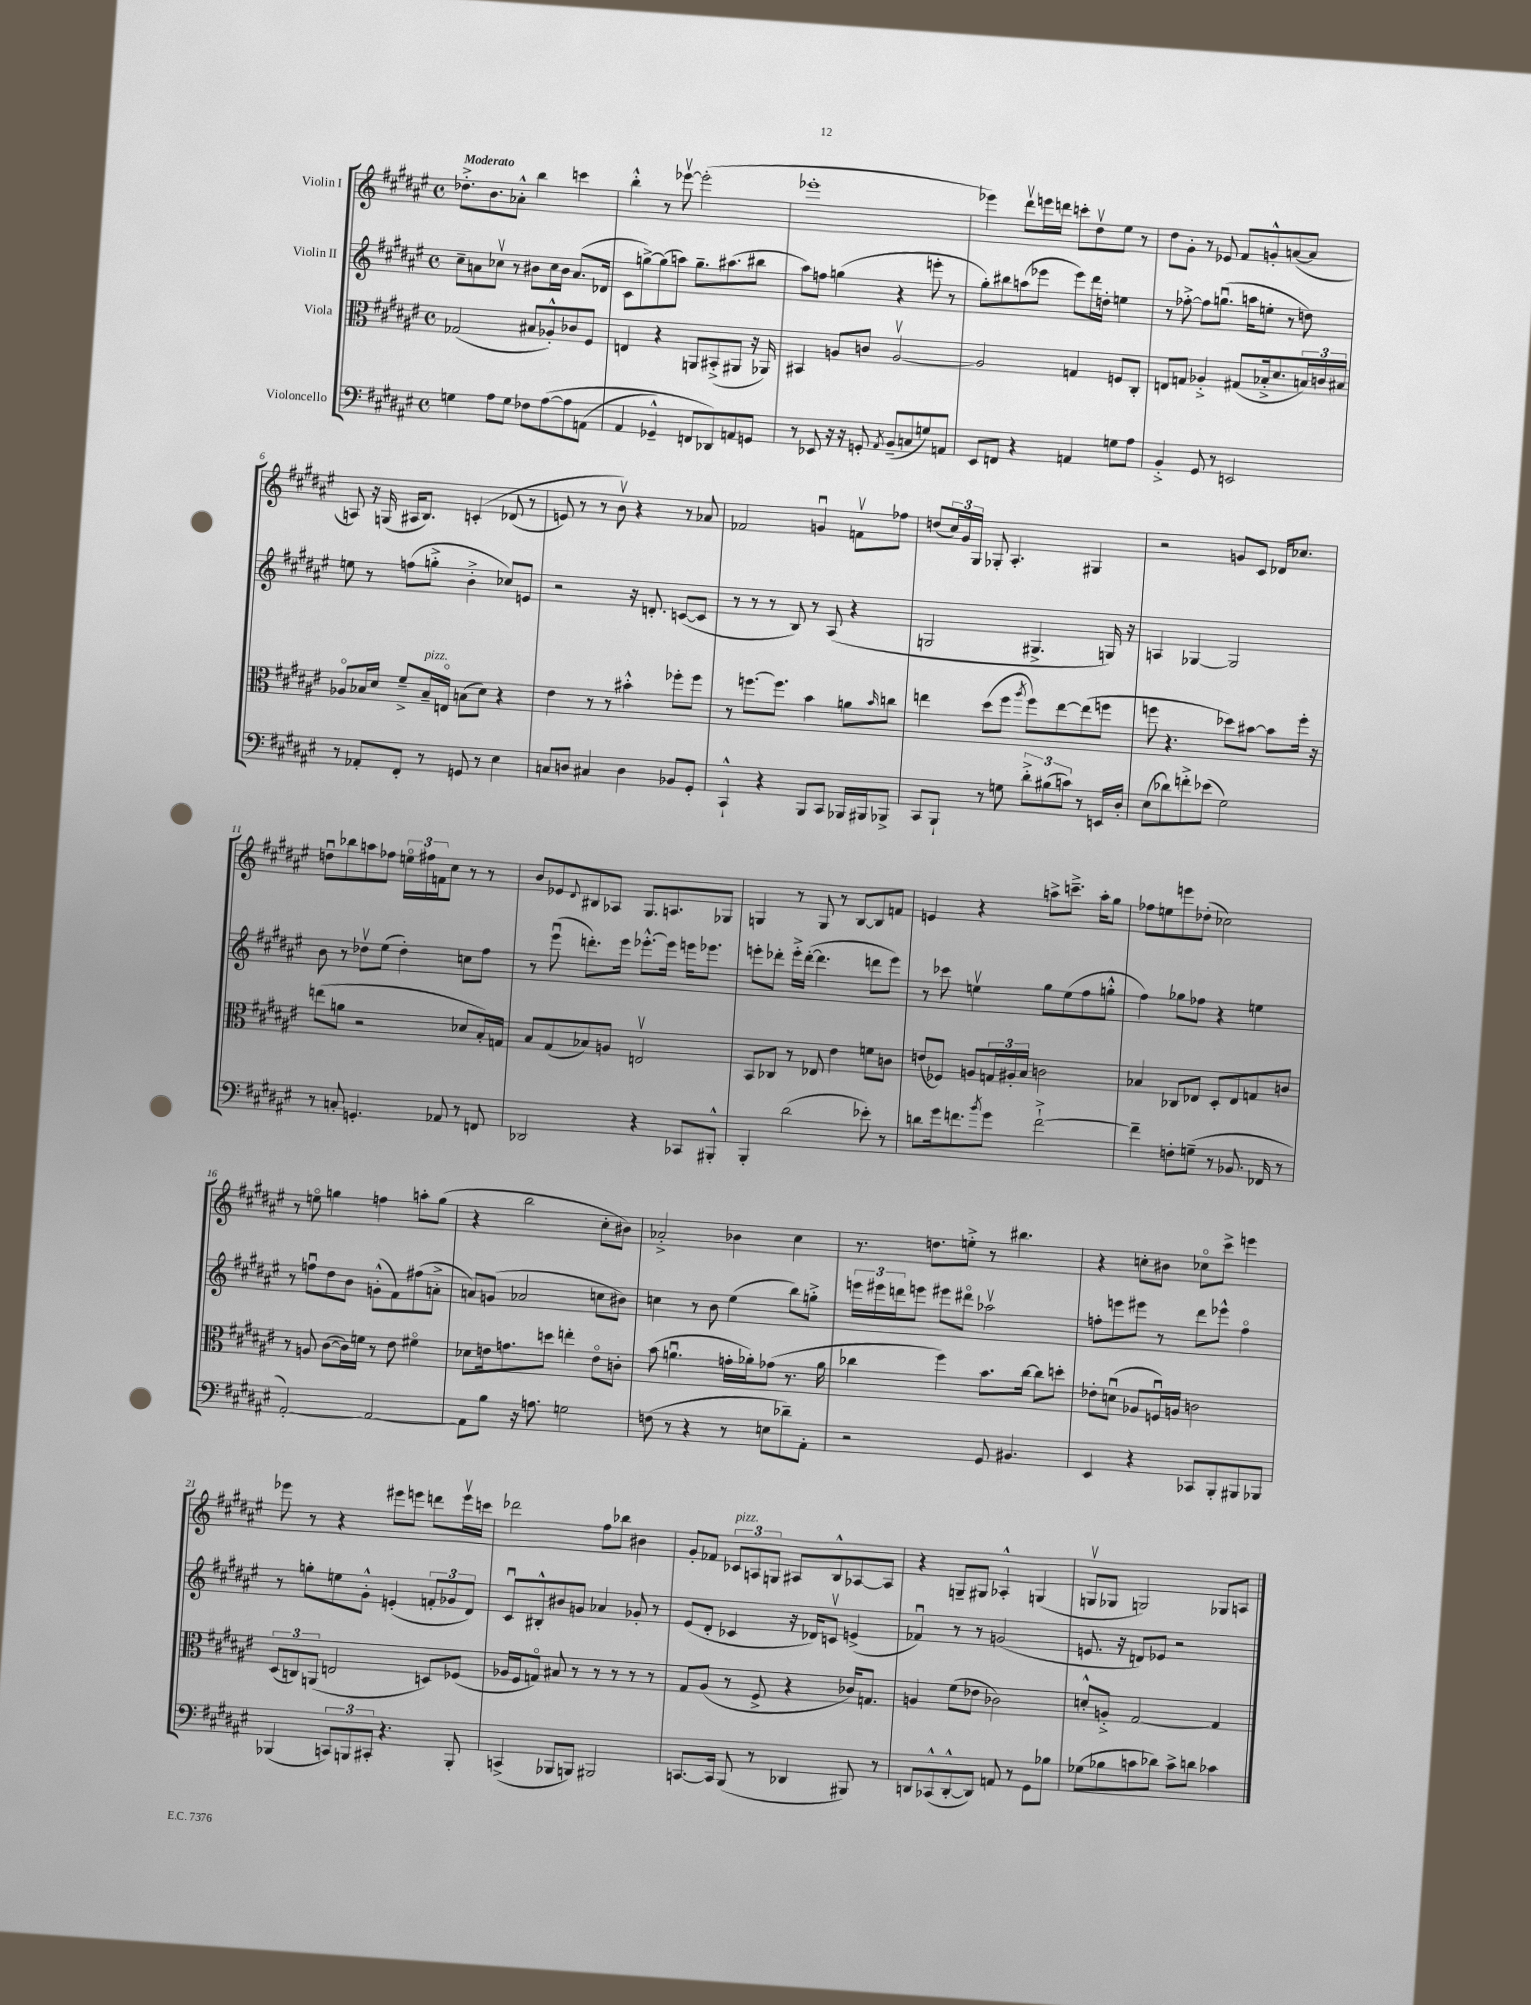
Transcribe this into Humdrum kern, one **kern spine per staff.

**kern	**kern	**kern	**kern
*part4	*part3	*part2	*part1
*staff4	*staff3	*staff2	*staff1
*I"Violoncello	*I"Viola	*I"Violin II	*I"Violin I
*clefF4	*clefC3	*clefG2	*clefG2
*k[f#c#g#d#a#e#]	*k[f#c#g#d#a#e#]	*k[f#c#g#d#a#e#]	*k[f#c#g#d#a#e#]
*M4/4	*M4/4	*M4/4	*M4/4
*met(c)	*met(c)	*met(c)	*met(c)
=1	=1	=1	=1
!	!	!	!LO:TX:a:B:t=Moderato
4Gn\	(2G-X/	8cc#~\L	8.dd-X'^\L
.	.	8an\	.
.	.	.	8.b\
8A#\L	.	8cc-Xv\J	.
8G\J	.	8r	8a-X'^^\J
8F-X\L	8B#X/L	8b#X\L	4bb\
([8A#\	8A-X'^^/)	16cc-\L	.
.	.	16b#\JJ	.
8A#\]	8c-X/	(8.a/L	4cccn\
(8AAn\J	8F#/J	.	.
.	.	16d-X/Jk	.
=2	=2	=2	=2
4AA#/	4En/	8c#\L	4bb'^^\
.	.	[8ggn^\)	.
4GG-X~^^/)	4r	(8gg\]	8r
.	.	8aan\J)	[8eee-Xv\
8FFn/L	8AAn/L	8.gg~\L	(2eee-'\]
8DD-X/)	(8BB#X'^/	.	.
.	.	(8.aa#X\	.
8AAn/	8AA#X/J	.	.
8GGn/J	16r	8bb#X\J	.
.	16AA-X/)	.	.
=3	=3	=3	=3
8r	4BB#X/	8aa#\L)	1eee-X'
8EE-X/	.	8ffn\J	.
16r	8An/L	(4ggn\	.
16r	.	.	.
8GGn'/	8cn/J	.	.
8qAA#/	.	.	.
(8BB~/L	[2Av/	4r	.
8Cn/	.	.	.
8Gn/)	.	8eeen'\	.
8AAn/J	.	8r	.
=4	=4	=4	=4
8EE#/L	2A/]	8gg#'\L)	4eee-X\)
8FFn/J	.	8bb#X\	.
4r	.	(8aan\	8ddd#v\L
.	.	8eee-X\J	16eeen\L
.	.	.	16dddn\JJ
4AAn/	4Gn/	8eee-\L)	8cccn'\L
.	.	16ddd#\L	8dd#v\
.	.	16ddn'\JJ	.
8Gn\L	8Fn/L	4een\	8ee#\J
8A#\J	8C#'/J	.	8r
=5	=5	=5	=5
4BB'^/	8En/L	8r	8dd#\L
.	8Gn/J	[8ff-X'^\	8g#'\J
8GG#/	4A-X'^/	8ff-\L]	8r
8r	.	(8.ggnu\J	8e-X/
2EEn/	(8G#X/L	.	8f#/L
.	.	16aan\KL	.
.	16B-X'^/k	8een'\J	8gn'^^/
.	8.d#/	.	.
.	.	8r	([8an/
.	24Bn/L)	8ddn\)	8a/J]
.	24cn/	.	.
.	24B#X/JJ	.	.
!!LO:LB:g=z
=6	=6	=6	=6
8r	8A-X/L	8een\	8An/)
8AA-X'/L	16B-X/L	8r	16r
.	16d#/JJ	.	(16Gn/
8FF#'/J	8f#~^/L	(8ffn\L	16A#X/KL
.	.	.	8.B/J)
!	!LO:TX:a:i:t=pizz.	!	!
8r	16B-~/L	8ggn'^\J	.
.	16En/JJ	.	.
8GGn/	(8Bn\L	4b'^\	(4cn'/
8r	8d#\J)	.	.
4E#\	4r	8cc-X/L)	(8d-X/
.	.	8en/J	8r
=7	=7	=7	=7
8Cn/L	4e#\	2r	8en/)
8Dn/J	.	.	8r
4C#X/	8r	.	8r
.	8r	.	8bv\)
4D\	4b#X'^^\	16r	4r
.	.	8.dn'/	.
8BB-X/L	8ff-X'\L	([8cn/L	8r
8GG#'/J	8ff-\J	8c/J]	8a-X/
=8	=8	=8	=8
4CC#`^^/	8r	8r	2f-X/
.	[8.ffn\L	8r	.
4r	.	8r	.
.	8.ff\J]	.	.
.	.	8B/)	.
8BBB/L	4b\	8r	4gnu/
8CC#/J	.	(8A#/	.
16BBB-X/LL	8an\L	4r	8fnv\L
16BBB#X/J	.	.	.
.	16qqb/	.	.
8BBB-X^/J	8ccn\J	.	8ff-X\J
=9	=9	=9	=9
8CC#/L	4een\	2Gn/	(8ddn/L
8BBB`/J	.	.	24cc#/L)
.	.	.	24g#/
.	.	.	24G#/JJ
8r	(8dd#\L	.	8G-X'/
8Gn\	8ff#\J	.	4.A#'/
.	8qaa#/	.	.
12d#'^\L	8ff#\L)	4.G#X^/	.
(12B#X\	.	.	.
.	[8ee\	.	.
12cn\J)	.	.	.
8r	(8ee\]	.	4G#X/
16EEn/LL	8ffn\J	16Gn/)	.
16D#'/JJ	.	16r	.
=10	=10	=10	=10
(8E#\L	8ffn\	4An/	2r
8d-X\)	4.r	.	.
8fn'^\	.	[4G-X/	.
(8e-X\J	.	.	.
2G#\)	8dd-X\L)	2G-/]	8gn/L
.	[8b#X\J	.	8c#/J
.	8b#\L]	.	16d-X/KL
.	.	.	8.cc-X/J
.	16ff'\Jk	.	.
.	16r	.	.
!!LO:LB:g=z
=11	=11	=11	=11
8r	(8een\L	8b\	8ddnu\L
8Cn'/	8an\J	8r	8bb-X\
4.GGn'/	2r	8dd-Xv\L	8aan\
.	.	(8ee#\J	8ff-X\J
.	.	4dd-'\)	24een\LL
.	.	.	24ff#X\
.	.	.	24fn\J
8AA-X/	.	.	8cc#\J
8r	8d-X/L	8ccn\L	8r
8FFn/	16B'/L)	8ff#\J	8r
.	16Gn/JJ	.	.
=12	=12	=12	=12
2DD-X/	8B/L	8r	8b/L
.	(8G#/	(8eee#u\	8e-X/
.	.	.	8qqd#/
.	8B-X/)	8.dddn'\L)	8B#X/
.	8An/J	.	8A-X/J
.	.	16eee#\Jk	.
4r	2Env/	[8.eee-X'^^\L	8.G#/L
.	.	16eee-\Jk]	8.An/
8CC-X/L	.	16eeen\KL	.
.	.	8.eee-X\J	.
8BBB#X'^^/J	.	.	8G-X/J
=13	=13	=13	=13
4BBB'/	8BB/L	8eeen'\L	4Gn/
.	8C-X/J	8ddd-X'\J	.
(2d#\	8r	16eee'^\LL	8r
.	.	([16ddd-'\JJ	.
.	8E-X/	4.ddd-\]	8G/
.	4e#\	.	8r
.	.	.	[8B/L
8e-X'\)	8fn\L	8dddn\L	8B/]
8r	8cn\J	8eee\J)	8fn/J
=14	=14	=14	=14
8dn\L	(8en/L	8r	4en/
16g#\k	8F-X/J)	8ccc-X\	.
8.fn\	.	.	.
.	8An/L	4eenv\	4r
8qb/	.	.	.
8g#\J	24Gn/L	.	.
.	24A#X'/	.	.
.	24B/JJ	.	.
[2f`^\	2cn\	8gg#\L	8aan^\L
.	.	(8ee\	8.cccn~^\J
.	.	8ff#\	.
.	.	.	16aa'\KL
.	.	8ggn'^^\J	8gg#\J
=15	=15	=15	=15
4f~\]	4B-X/	4ff#\)	8ff-X\L
.	.	.	8een\
8Fn'\L	8C-X/L	8gg-X\L	8eeen\
(8Gn~\J	8E-X/J	8ff-X\J	(8dd-X'\J
8r	8D#'/L	4r	2cc-X\)
8.BB-X/	8E-/	.	.
.	8Gn/	4een\	.
16FF-X/	.	.	.
8r	8cn/J	.	.
!!LO:LB:g=z
=16	=16	=16	=16
[2AA#'/)	8r	8r	8r
.	8An/	8ffnu\L	8een\
.	([8c#\L	8dd#\	4ggn\
.	16c#\L])	8b\J	.
.	16fn\JJ	.	.
2AA#/_	8r	(8gn'^^\L	4ffn\
.	8e#\	8f#\)	.
.	4f#X\	(8ff#X\	8aan'\L
.	.	8an'^\J	(8gg\J
=17	=17	=17	=17
8AA#\L]	8d-X\L	8an/L)	4r
8B\J	16en\k	(8gn/J	.
.	8.gn\	.	.
16r	.	2a-X/	2bb\
8.An\	.	.	.
.	8ddn\J	.	.
2Gn\	4een'\	.	.
.	8e\L	8ccn\L	8cc#'\L
.	8cn'\J	8b#X\J)	8b#X\J)
=18	=18	=18	=18
(8Fn\	(8b\	4ccn\	2a-X'^/
8r	4.anu\	.	.
4r	.	8r	.
.	.	8b\	.
8r	16gn'\LL	(4ee#\	4b-X\
.	16a-X'\J)	.	.
8En\L	(8g-X\J	.	.
8d-X~\)	8.r	8bb\L)	4cc#\
8AA#'\J	.	8ggn'^\J	.
.	16a-\	.	.
=19	=19	=19	=19
2r	4cc-X\	24eeen\LL	8.r
.	.	24eee#X\	.
.	.	24dddn\J	.
.	.	8eeen\J	.
.	.	.	8.ddn\L
.	4ff#\)	8eee#X\L	.
.	.	8ddd#X\J	8een'^\J
8GG#/	8.b\L	2aa-Xv\	8r
4.BB#X/	.	.	4.bb#X\
.	[16cc-\Jk	.	.
.	8cc-\L]	.	.
.	8ddn'\J	.	.
=20	=20	=20	=20
4EE#/	8e-X'\L	8ffn'\L	4r
.	(8dnu\J	8eeen\	.
4r	8A-X/L	8eee#X\J	8ccn'\L
.	16Fnu/L)	8r	8b#X\J
.	16An/JJ	.	.
8CC-X/L	2cn\	8ddd#\L	8cc-X\L
8BBB'/	.	8eee-X^^\J	8ccc#^\J
8BBB#X/	.	4ff\	4eeen\
8BBB-X/J	.	.	.
!!LO:LB:g=z
=21	=21	=21	=21
(4BBB-X/	(12D#/L	8r	8eee-X\
.	12Cn/)	.	.
.	.	8ggn'\L	8r
.	(12AAn/J	.	.
12CCn/L)	2En/	8een\	4r
12BBBn/	.	.	.
.	.	8g#'^^\J	.
12CC#X'/J	.	.	.
4.r	.	(4en'/	8eee#X\L
.	.	.	8eeen\J
.	8Dn/L)	12fn'/L	8dddn\L
.	.	12g-X/	.
8BBB'/	(8F-X/J	.	16eeev\L
.	.	12d#/J)	.
.	.	.	16cccn\JJ
=22	=22	=22	=22
(4CCn^/	16A-X/LL	8c#u/L	2ddd-X\
.	16F#/J	.	.
.	8Gn/J)	8B#X'^^/	.
8BBB-X/L	8B#X/	8b#X/	.
8BBBn/J)	8r	8gn/J	.
2BBB#X/	8r	4a-X/	8ff#\L
.	8r	.	8bb-X\J
.	8r	8g-X'/	4b#X\
.	8r	8r	.
=23	=23	=23	=23
[8.CCn/L	8G#/L	(8e#/L	8g#'/L
.	(8A#/J	8d#'/J	8f-X/J
16CC/Jk]	.	.	.
!	!	!	!LO:TX:a:i:t=pizz.
(8BBB/	8r	4c-X/	12c-X/L
.	.	.	12An/
8r	8F#^/	.	.
.	.	.	12Gn/J
4DD-X/	4r	16r	8A#X/L
.	.	16d-X/KL)	.
.	.	8cnv/J	8B^^/
8BBB#X/)	16c-X/KL)	(4en^/	[8A-X/
.	8.Gn/J	.	.
8r	.	.	8A-/J]
=24	=24	=24	=24
8DDn/L	4An/	4f-Xu/)	4r
(8CC-X^^/	.	.	.
[8DD'^^/	(8f#\L	8r	8Gn~/L
8DD/J])	8e-X\J	8r	8G#X/J
8AAn/	2c-X\)	(2gn/	4A-X'^^/
8r	.	.	.
8GG#\L	.	.	(4Gn/
8B-X\J	.	.	.
=25	=25	=25	=25
(8G-X\L	8dn'^^/L	8.en/	8Gnv/L
8B-X\	8An'^/J	.	8G-X/J
.	.	16r	.
8cn\	[2G#/	8dn/L)	2Gn/)
8d-X\J)	.	8e-X/J	.
8c^\L	.	2r	.
8dn\J	.	.	.
4c-X\	4G#/]	.	8G-X/L
.	.	.	8An/J
==	==	==	==
*-	*-	*-	*-
